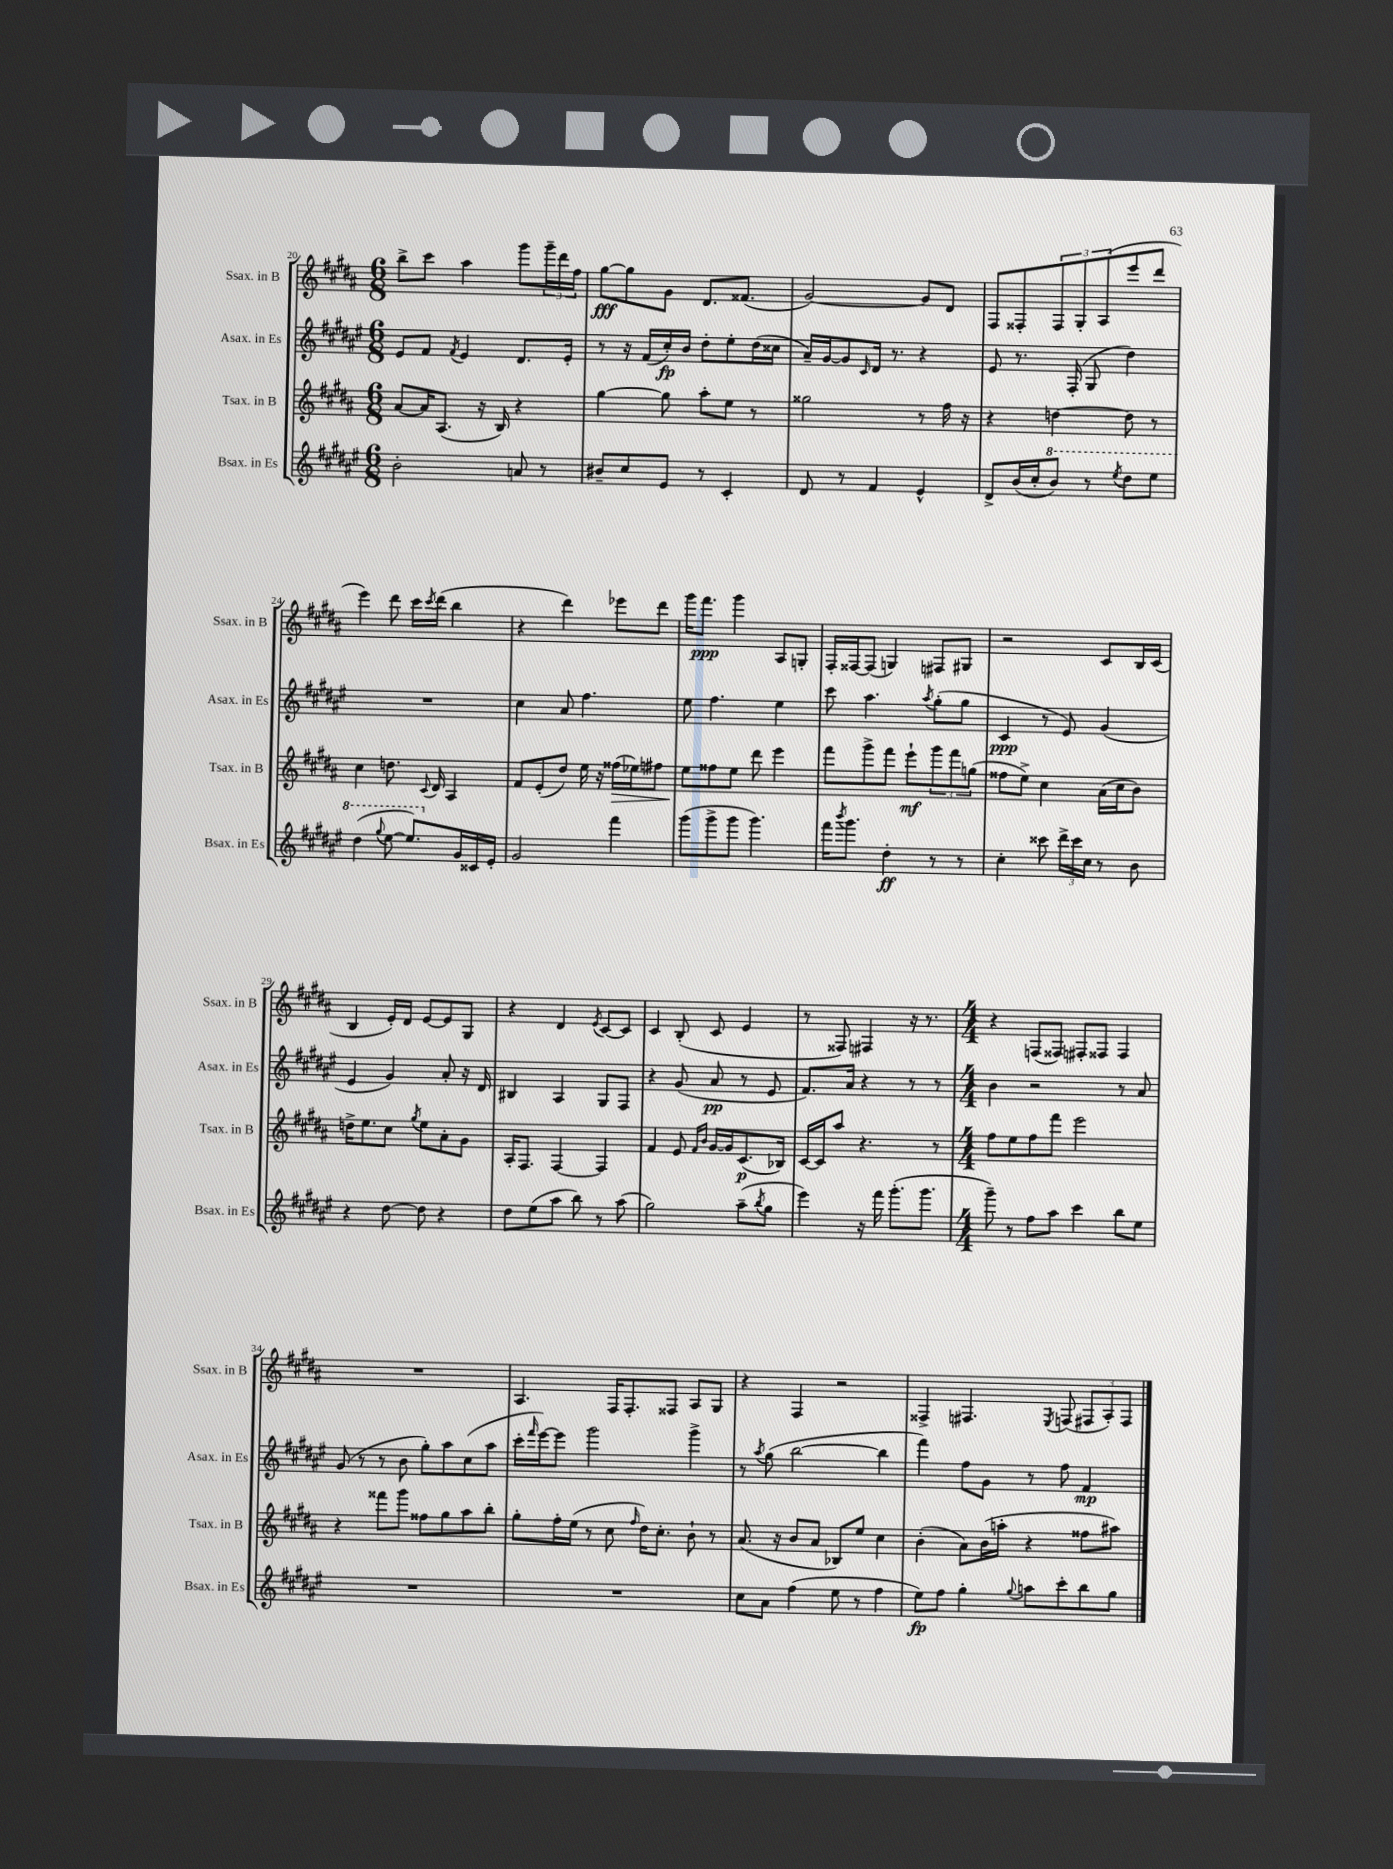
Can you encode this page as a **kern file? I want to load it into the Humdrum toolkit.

**kern	**dynam	**kern	**dynam	**kern	**dynam	**kern	**dynam
*part4	*part4	*part3	*part3	*part2	*part2	*part1	*part1
*staff4	*staff4	*staff3	*staff3	*staff2	*staff2	*staff1	*staff1
*I"Bsax. in Es	*	*I"Tsax. in B	*	*I"Asax. in Es	*	*I"Ssax. in B	*
*I'Bsax. in Es	*	*I'Tsax. in B	*	*I'Asax. in Es	*	*I'Ssax. in B	*
*clefG2	*	*clefG2	*	*clefG2	*	*clefG2	*
*k[f#c#g#d#a#e#]	*	*k[f#c#g#d#a#]	*	*k[f#c#g#d#a#e#]	*	*k[f#c#g#d#a#]	*
*M6/8	*	*M6/8	*	*M6/8	*	*M6/8	*
=20	=20	=20	=20	=20	=20	=20	=20
2b'\	.	[8a#/L	.	8e#/L	.	8bb^\L	.
.	.	16a#/K]	.	8f#/J	.	8ccc#\J	.
.	.	(8.A#/J	.	.	.	.	.
.	.	.	.	8qf#/	.	.	.
.	.	.	.	4e#/	.	4aa#\	.
.	.	16r	.	.	.	.	.
.	.	16B/)	.	.	.	.	.
8an/	.	4r	.	8.d#/L	.	8ggg#\L	.
8r	.	.	.	.	.	24ggg#~\L	.
.	.	.	.	.	.	24ddd#\	.
.	.	.	.	16e#'/Jk	.	.	.
.	.	.	.	.	.	24ff#\JJ	.
=21	=21	=21	=21	=21	=21	=21	=21
8b#X~/L	.	[4gg#\	.	8r	.	[8gg#\L	fff
8cc#/	.	.	.	16r	.	8gg#\]	.
.	.	.	.	(16f#/LL	.	.	.
8e#/J	.	8gg#\]	.	16cc#'/)	fp	8g#\J	.
.	.	.	.	16b/JJ	.	.	.
8r	.	8aa#'\L	.	8dd#'\L	.	8.d#/L	.
4c#'/	.	8ee\J	.	8ee#'\	.	.	.
.	.	.	.	.	.	(8.f##X/J	.
.	.	8r	.	(16dd#\L	.	.	.
.	.	.	.	16cc##X\JJ	.	.	.
=22	=22	=22	=22	=22	=22	=22	=22
8d#/	.	2gg##X\	.	16a#~/LL)	.	[2g#/)	.
.	.	.	.	[16g#/J	.	.	.
8r	.	.	.	8g#/]	.	.	.
.	.	.	.	16qqc#/	.	.	.
4f#/	.	.	.	16d#/Jk	.	.	.
.	.	.	.	8.r	.	.	.
4e#^^/	.	8r	.	4r	.	8g#/L]	.
.	.	16ff#\	.	.	.	8d#/J	.
.	.	16r	.	.	.	.	.
=23	=23	=23	=23	=23	=23	=23	=23
8d#^/L	.	4r	.	8e#/	.	8F#/L	.
(16b/L	.	.	.	8.r	.	8F##X'/	.
16cc#'/J	.	.	.	.	.	.	.
*8va	*	*	*	*	*	*	*
8bb/J)	.	[4ddn\	.	.	.	12F##/	.
.	.	.	.	(16F#'/	.	.	.
.	.	.	.	.	.	12G#'/	.
8r	.	.	.	8G#/	.	.	.
.	.	.	.	.	.	(12A#/	.
8qeee#/	.	.	.	.	.	.	.
8ddd#\L	.	8dd\]	.	4dd#\)	.	8eee/	.
8eee#\J	.	8r	.	.	.	8ddd#/J	.
!!LO:LB:g=z
=24	=24	=24	=24	=24	=24	=24	=24
(4ddd#\	.	4cc#\	.	2.r	.	4eee\)	.
8qqggg#/	.	.	.	.	.	.	.
[8eee#\	.	8.ddn\	.	.	.	8ddd#\	.
8.eee#/L])	.	.	.	.	.	16ccc#\LL	.
.	.	8qqc#/	.	.	.	8qccc#/	.
.	.	16d#/	.	.	.	(16ddd#\JJ	.
.	.	4A#/	.	.	.	4bb\	.
*X8va	*	*	*	*	*	*	*
16g#/L	.	.	.	.	.	.	.
16c##X/	.	.	.	.	.	.	.
16e#'/JJ	.	.	.	.	.	.	.
=25	=25	=25	=25	=25	=25	=25	=25
2g#/	.	8f#/L	.	4cc#\	.	4r	.
.	.	(8e'/	.	.	.	.	.
.	.	8dd#/J)	.	8a#/	.	4ddd#\)	.
.	.	16ee\	.	4.ff#\	.	.	.
.	.	16r	.	.	.	.	.
!	!	!	!LO:HP:b	!	!	!	!
4fff#\	.	(16ff##X\LL	>	.	.	8eee-X\L	.
.	.	16ee-X\J)	.	.	.	.	.
.	.	8ff#X\J	.	.	.	8ddd#\J	.
=26	=26	=26	=26	=26	=26	=26	=26
(8ggg#\L	.	8ee\L	.	8ee#\	.	16ggg#\KL	.
.	.	.	.	.	.	8.fff#\J	ppp
8ggg#^\	.	8ff##X\	]	4.ff#\	.	.	.
8ggg#\J	.	8ee\J	.	.	.	4ggg#\	.
4.ggg#\)	.	8ddd#\	.	.	.	.	.
.	.	4eee\	.	4ee#\	.	8A#/L	.
.	.	.	.	.	.	8Gn'/J	.
=27	=27	=27	=27	=27	=27	=27	=27
16fff#\KL	.	8fff#\L	.	8ccc#\	.	16F#'/LL	.
8qbbb/	.	.	.	.	.	.	.
8.ggg#\J	.	.	.	.	.	[16F##X/J	.
.	.	8ggg#^\	.	4.aa#\	.	(8F##/J]	.
4dd#'\	ff	8fff#\J	.	.	.	4Gn/)	.
.	.	8eee`\L	mf	.	.	.	.
.	.	.	.	8qaa#/	.	.	.
8r	.	12ggg#\	.	(8gg#'\L	.	8F#X/L	.
.	.	12fff#\	.	.	.	.	.
8r	.	.	.	8gg#\J	.	8G#X/J	.
.	.	(12ggn\J	.	.	.	.	.
=28	=28	=28	=28	=28	=28	=28	=28
4cc#'\	.	8ff##X\L	.	4c#/	ppp	2r	.
.	.	8ee^\J)	.	.	.	.	.
8ccc##X\	.	4cc#\	.	8r	.	.	.
24ddd#^\LL	.	.	.	8e#/)	.	.	.
24ccc##\	.	.	.	.	.	.	.
24cc#\JJ	.	.	.	.	.	.	.
8r	.	(16a#\LL	.	(4g#/	.	8c#/L	.
.	.	16cc#\J	.	.	.	.	.
8b\	.	8b\J)	.	.	.	16B/L	.
.	.	.	.	.	.	(16c#/JJ	.
!!LO:LB:g=z
=29	=29	=29	=29	=29	=29	=29	=29
4r	.	16ddn^\KL	.	4e#/	.	4B/	.
.	.	8.ee\	.	.	.	.	.
[8dd#\	.	8cc#\J	.	4g#/)	.	16e'/LL)	.
.	.	.	.	.	.	16d#/JJ	.
.	.	8qgg#/	.	.	.	.	.
8dd#\]	.	8ee\L	.	.	.	[8e/L	.
4r	.	8a#'\	.	8a#'/	.	8e/]	.
.	.	8g#\J	.	16r	.	8G#/J	.
.	.	.	.	16d#/	.	.	.
=30	=30	=30	=30	=30	=30	=30	=30
8dd#\L	.	16A#'/KL	.	4B#X/	.	4r	.
.	.	8.F#/J	.	.	.	.	.
(8ee#\	.	.	.	.	.	.	.
8aa#\J	.	[4F#/	.	4A#/	.	4d#/	.
8bb\)	.	.	.	.	.	.	.
.	.	.	.	.	.	8qe/	.
8r	.	4F#/]	.	8G#/L	.	[8c#/L	.
(8aa#\	.	.	.	8F#/J	.	8c#/J]	.
=31	=31	=31	=31	=31	=31	=31	=31
2gg#\)	.	4f#/	.	4r	.	4c#/	.
.	.	8e/	.	(8g#/	.	(8B'/	.
.	.	16qqf#/LL	.	.	.	.	.
.	.	16qqb/JJ	.	.	.	.	.
.	.	[16g#/LL	.	8a#/	pp	8c#/	.
.	.	16g#/J]	.	.	.	.	.
(8aa#~\L	.	(8.c#/	p	8r	.	4e/	.
8qbb/	.	.	.	.	.	.	.
8gg#\J	.	.	.	8e#/	.	.	.
.	.	16B-X/Jk)	.	.	.	.	.
=32	=32	=32	=32	=32	=32	=32	=32
4eee#\)	.	[16c#/LL	.	8.f#/L)	.	8r	.
.	.	16c#/J]	.	.	.	.	.
.	.	8aa#/J	.	.	.	8F##X/)	.
.	.	.	.	16a#/Jk	.	.	.
16r	.	4.r	.	4r	.	4F#X/	.
16fff#\	.	.	.	.	.	.	.
(8.ggg#'\L	.	.	.	.	.	.	.
.	.	.	.	8r	.	16r	.
8.ggg#\J	.	.	.	.	.	8.r	.
.	.	8r	.	8r	.	.	.
=33	=33	=33	=33	=33	=33	=33	=33
*M4/4	*	*M4/4	*	*M4/4	*	*M4/4	*
8ggg#~\)	.	8ff#\L	.	4b\	.	4r	.
8r	.	8ee\	.	.	.	.	.
8ff#\L	.	8ff#\	.	2r	.	(8Fn/L	.
8aa#\J	.	8fff#\J	.	.	.	8F##X/J)	.
4ccc#\	.	2eee\	.	.	.	8F#X'/L	.
.	.	.	.	.	.	8F##X/J	.
8bb\L	.	.	.	8r	.	4F##/	.
8ee#\J	.	.	.	8a#/	.	.	.
!!LO:LB:g=z
=34	=34	=34	=34	=34	=34	=34	=34
1r	.	4r	.	(8g#/	.	1r	.
.	.	.	.	8r	.	.	.
.	.	8fff##X\L	.	8r	.	.	.
.	.	8ggg#\J	.	8b\	.	.	.
.	.	8ff##X\L	.	8gg#'\L)	.	.	.
.	.	8gg#\	.	8aa#\	.	.	.
.	.	8aa#\	.	(8cc#\	.	.	.
.	.	8bb'\J	.	8aa#\J	.	.	.
=35	=35	=35	=35	=35	=35	=35	=35
1r	.	8gg#'\L	.	16ccc#'\LL	.	4.A#/	.
.	.	.	.	16qqfff#/	.	.	.
.	.	.	.	[16eee#\J)	.	.	.
.	.	16ff#'\L	.	8eee#\J]	.	.	.
.	.	(16ee\JJ	.	.	.	.	.
.	.	8r	.	2ggg#\	.	.	.
.	.	8cc#\	.	.	.	16F#/KL	.
.	.	.	.	.	.	8.F#'/	.
.	.	16qqff#/	.	.	.	.	.
.	.	16dd#\KL)	.	.	.	.	.
.	.	8.cc#'\J	.	.	.	.	.
.	.	.	.	.	.	8F##X/J	.
.	.	8b`\	.	4ggg#^\	.	8A#/L	.
.	.	8r	.	.	.	8G#/J	.
=36	=36	=36	=36	=36	=36	=36	=36
8cc#\L	.	(8.a#/	.	8r	.	4r	.
.	.	.	.	8qaa#/	.	.	.
8a#\J	.	.	.	(8gg#\	.	.	.
.	.	16r	.	.	.	.	.
(4ff#\	.	8b/L	.	[2bb\	.	4F#/	.
.	.	8a#/J	.	.	.	.	.
8ee#\	.	8B-X/L)	.	.	.	2r	.
8r	.	8ee/J	.	.	.	.	.
4ff#\	.	4cc#\	.	4bb\]	.	.	.
=37	=37	=37	=37	=37	=37	=37	=37
8ee#\L)	fp	(4b'\	.	4fff#\)	.	4F##X^/	.
8ff#\J	.	.	.	.	.	.	.
4gg#'\	.	8a#\L)	.	8ff#\L	.	4.F#X/	.
.	.	(16b\L	.	8g#\J	.	.	.
.	.	16aan'\JJ	.	.	.	.	.
8qqgg#/	.	.	.	.	.	.	.
8aan\L	.	4r	.	8r	.	.	.
.	.	.	.	.	.	8qE/	.
8ccc#'\	.	.	.	8ff#\	.	(8Fn/	.
8bb\	.	8ff##X\L	.	4f#/	mp	12F#X/L	.
.	.	.	.	.	.	12A#'/)	.
8gg#\J	.	8aa#X\J)	.	.	.	.	.
.	.	.	.	.	.	12F#/J	.
==	==	==	==	==	==	==	==
*-	*-	*-	*-	*-	*-	*-	*-
